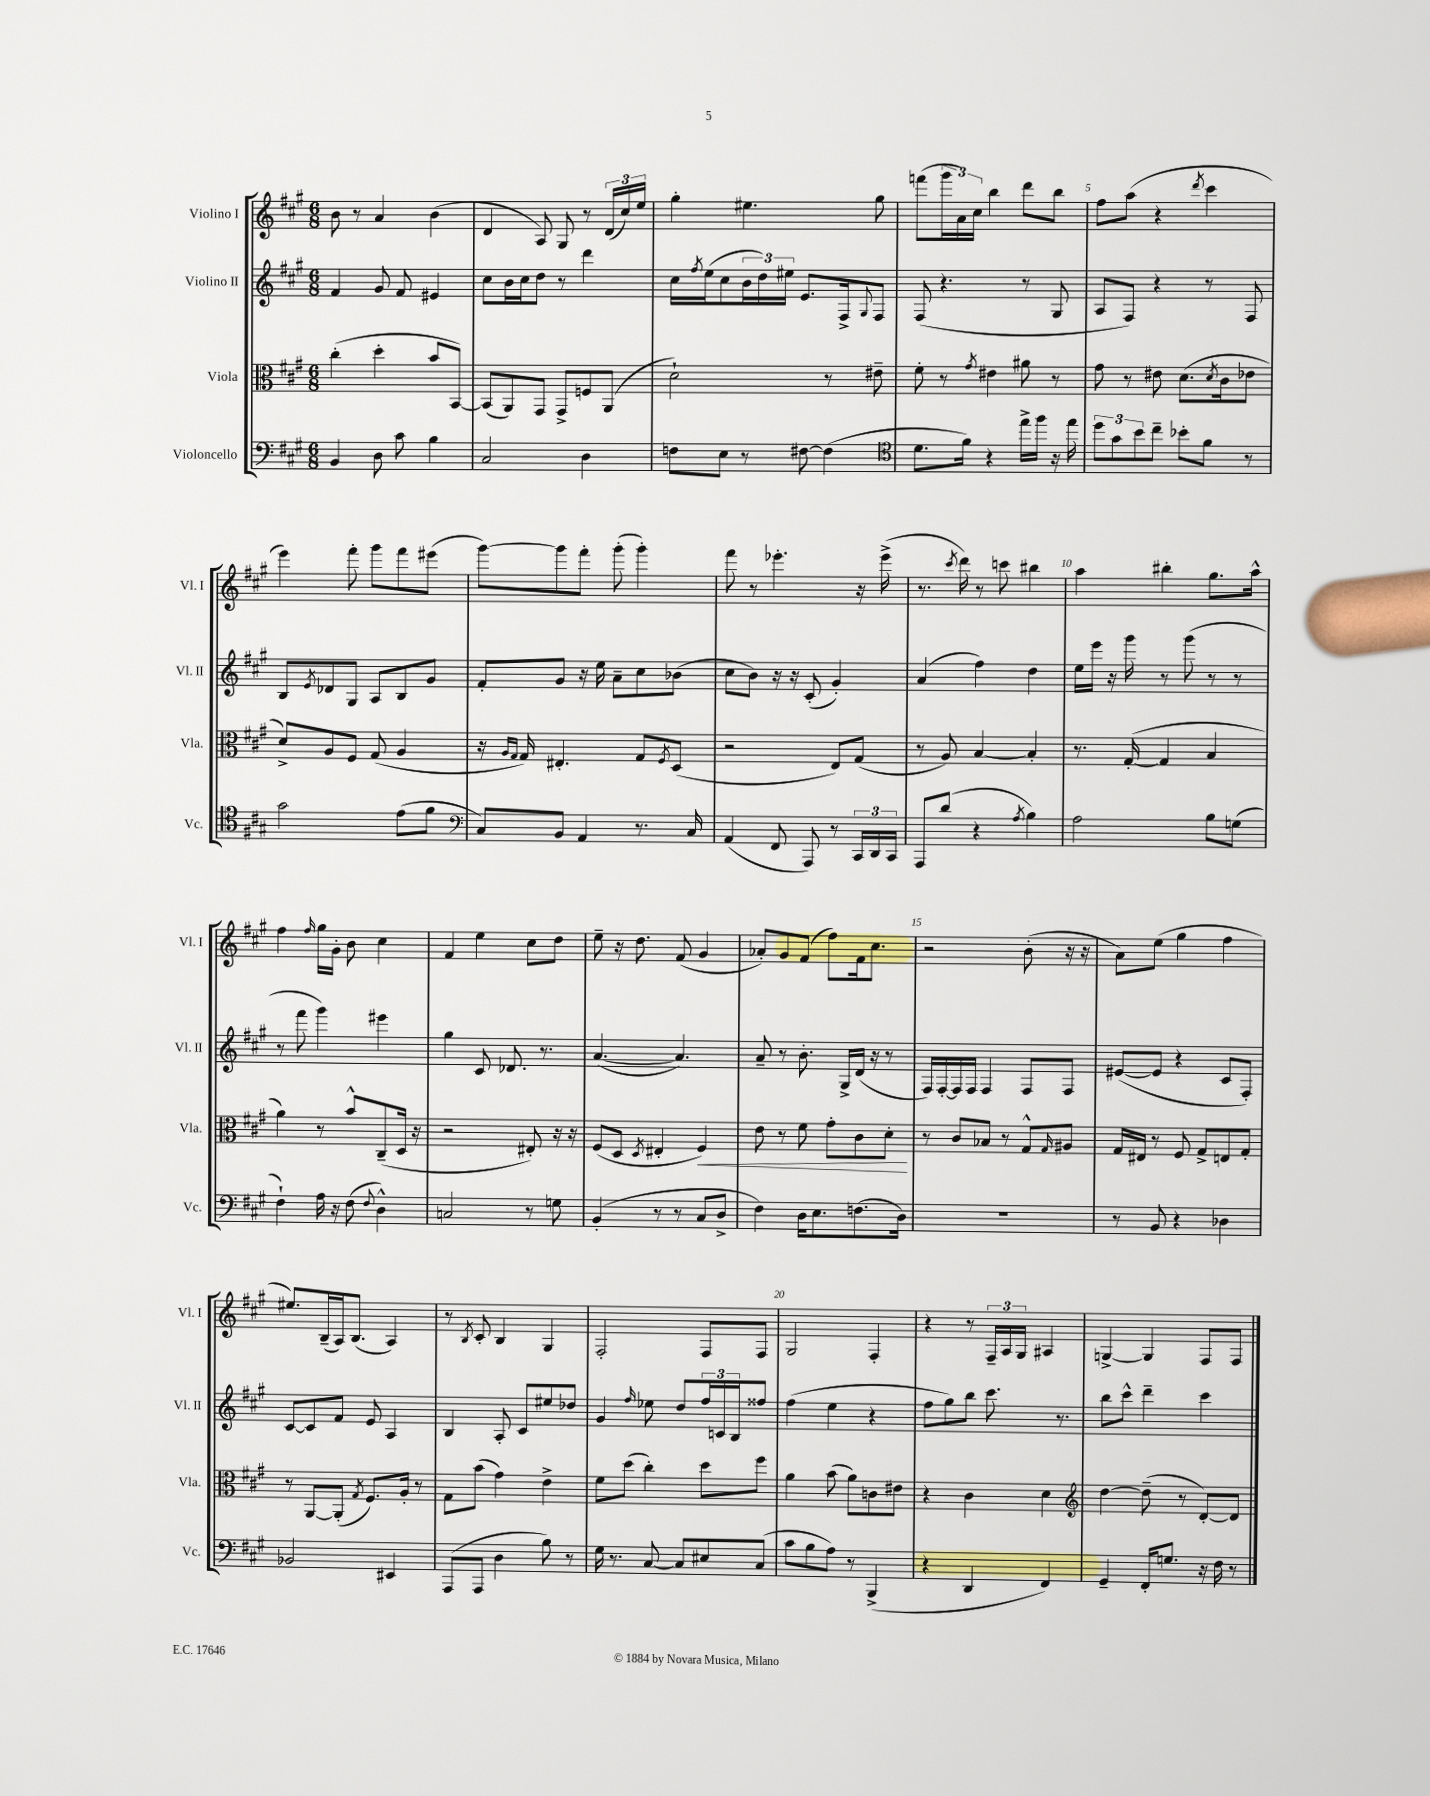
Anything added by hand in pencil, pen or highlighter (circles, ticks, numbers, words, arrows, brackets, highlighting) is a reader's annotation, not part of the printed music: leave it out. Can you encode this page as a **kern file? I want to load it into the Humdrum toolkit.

**kern	**kern	**dynam	**kern	**kern
*part4	*part3	*part3	*part2	*part1
*staff4	*staff3	*staff3	*staff2	*staff1
*I"Violoncello	*I"Viola	*	*I"Violino II	*I"Violino I
*I'Vc.	*I'Vla.	*	*I'Vl. II	*I'Vl. I
*clefF4	*clefC3	*	*clefG2	*clefG2
*k[f#c#g#]	*k[f#c#g#]	*	*k[f#c#g#]	*k[f#c#g#]
*M6/8	*M6/8	*	*M6/8	*M6/8
=1	=1	=1	=1	=1
4BB/	(4cc#'\	.	4f#/	8b\
.	.	.	.	8r
8D\	4dd'\	.	8g#/	4a/
8c#\	.	.	8f#/	.
4B\	8b/L	.	4e#X/	(4b\
.	[8BB/J)	.	.	.
=2	=2	=2	=2	=2
2C#/	(8BB/L]	.	8cc#\L	4d/
.	8AA/)	.	16b\L	.
.	.	.	16cc#\J	.
.	8GG#/J	.	8dd\J	8A/)
.	8GG#^/L	.	8r	8G#/
4D\	8Fn/	.	4ddd\	8r
.	(8AA/J	.	.	(24d/LL
.	.	.	.	24cc#/)
.	.	.	.	24ee/JJ
=3	=3	=3	=3	=3
8Fn\L	2d`\)	.	16cc#\LL	4gg#'\
.	.	.	8qff#/	.
.	.	.	(16ee\J	.
8E\J	.	.	8cc#\	.
8r	.	.	24b\L	4.ee#X\
.	.	.	24dd\)	.
.	.	.	24ee#X\JJ	.
[8F#X\	.	.	8.e/L	.
(4F#\]	8r	.	.	.
.	.	.	16F#^/k	.
.	.	.	8qqG#/	.
.	8e#X~\	.	8F#/J	8gg#\
=4	=4	=4	=4	=4
*clefC4	*	*	*	*
8.d\L	8f#'\	.	(8F#/	(8fffn\L
.	8r	.	4.r	24ggg#\L
.	.	.	.	24a\)
16f#\Jk)	.	.	.	.
.	.	.	.	24cc#\JJ
.	8qg#/	.	.	.
4r	4e#X\	.	.	4bb\
16ee^\LL	8a#X\	.	8r	8ddd\L
16ff#\JJ	.	.	.	.
16r	8r	.	8G#/	8bb\J
16ee\	.	.	.	.
=5	=5	=5	=5	=5
12dd\L	8g#\	.	8A/L	8ff#\L
12g#\	.	.	.	.
.	8r	.	8F#/J)	(8aa\J
12b\	.	.	.	.
8cc#~\J	8e#X\	.	4r	4r
8b-X'\L	(8.d\L	.	.	.
.	.	.	.	8qddd/
8f#\J	.	.	8r	4ccc#\
.	8qd/	.	.	.
.	16c#\k	.	.	.
8r	8e-X\J	.	8F#/	.
!!LO:LB:g=z
=6	=6	=6	=6	=6
2g#\	8d^/L)	.	8B/L	4eee\)
.	.	.	8qe/	.
.	8A/	.	8d-X/	.
.	8F#/J	.	8G#/J	8fff#'\
.	(8G#/	.	8A/L	8ggg#\L
(8e\L	4A/	.	8B/	8fff#\
8f#\J	.	.	8g#/J	(8eee#X\J
=7	=7	=7	=7	=7
*clefF4	*	*	*	*
8C#/L)	16r	.	8f#'/L	[8ggg#\L)
.	16qqA/LL	.	.	.
.	16qqG#/JJ	.	.	.
.	16G#/)	.	.	.
8BB/J	4.E#X'/	.	8g#/J	8ggg#\]
4AA/	.	.	16r	8fff#'\J
.	.	.	16ee\	.
.	.	.	8a~\L	(8ggg#'\
8.r	8G#/L	.	8cc#\	4ggg#'\)
.	8qF#/	.	.	.
.	(8D/J	.	(8b-X\J	.
16C#/	.	.	.	.
=8	=8	=8	=8	=8
(4AA/	2r	.	8cc#\L	8fff#\
.	.	.	8b\J)	8r
8FF#/	.	.	16r	4.eee-X'\
.	.	.	16r	.
8AAA/)	.	.	(8c#'/	.
8r	8E/L)	.	4g#'/)	.
24CC#/LL	(8G#/J	.	.	16r
24DD/	.	.	.	.
.	.	.	.	(16eee-^\
24CC#/JJ	.	.	.	.
=9	=9	=9	=9	=9
8AAA/L	8r	.	(4a/	8.r
(8d/J	8A/)	.	.	.
.	.	.	.	8qccc#/
.	.	.	.	16ddd\)
4r	[4B/	.	4ff#\)	8r
.	.	.	.	8cccn\
8qA/	.	.	.	.
4B\)	4B'/]	.	4dd\	4bb#X\
=10	=10	=10	=10	=10
2A\	8.r	.	16ee\LL	4aa\
.	.	.	16eee\JJ	.
.	.	.	16r	.
.	([16G#'/	.	16ggg#\	.
.	4G#/]	.	8r	4bb#X'\
.	.	.	(8ggg#\	.
8B\L	4B/	.	8r	8.gg#\L
(8Gn\J	.	.	8r	.
.	.	.	.	16aa^^\Jk
!!LO:LB:g=z
=11	=11	=11	=11	=11
4F#`\)	4a\)	.	8r	4ff#\
.	.	.	8fff#\	.
.	.	.	.	16qqff#/
16A\	8r	.	4ggg#\)	16gg#\LL
16r	.	.	.	16g#'\JJ
(8F#\	8b^^/L	.	.	8b\
8qqF#/	.	.	.	.
4D^^\)	(8C#~/	.	4eee#X\	4cc#\
.	16D/Jk	.	.	.
.	16r	.	.	.
=12	=12	=12	=12	=12
2Cn/	2r	.	4gg#\	4f#/
.	.	.	8c#/	4ee\
.	.	.	8.d-X/	.
8r	8E#X'/)	.	.	8cc#\L
.	.	.	8.r	.
8Gn\	16r	.	.	8dd\J
.	16r	.	.	.
=13	=13	=13	=13	=13
(4BB'/	(8F#/L	.	([4.a/	8ee~\
.	8D/J	.	.	16r
.	.	.	.	8.dd\
.	8qD/	.	.	.
8r	4E#X'/	.	.	.
8r	.	.	4.a/])	(8f#/
!	!	!LO:HP:b	!	!
8C#/L	4F#/)	<	.	4g#/
8D^/J	.	.	.	.
=14	=14	=14	=14	=14
4F#\)	8e\	.	8a~/	8a-X'/L)
.	8r	.	8r	8g#/
16D\KL	8f#\	.	8.b'\	(8f#/J
8.E\	.	.	.	.
.	8g#'\L	.	.	8ff#\L)
.	.	.	16G#^/LL	.
(8.Fn\	8c#\	.	(16d/JJ	16f#\k
.	.	.	16r	8.cc#\J
.	8d'\J	.	8r	.
16D\Jk)	.	.	.	.
.	.	[	.	.
=15	=15	=15	=15	=15
2.r	8r	.	16F#/LL)	2r
.	.	.	[16F#'/	.
.	8c#/L	.	16F#/]	.
.	.	.	16F#/JJ	.
.	8B-X/J	.	4F#/	.
.	8r	.	.	.
.	8G#^^/L	.	8F#/L	(8b'\
.	16qqG#/	.	.	.
.	8A#X/J	.	8F#/J	16r
.	.	.	.	16r
=16	=16	=16	=16	=16
8r	16G#/LL	.	([8e#X/L	8a\L)
.	16E#X/JJ	.	.	.
8BB/	8r	.	8e#/J]	(8ee\J
4r	8F#/	.	4r	4gg#\
.	8G#^/L	.	.	.
4D-X\	8En/	.	8c#/L	4ff#\
.	8G#'/J	.	8F#'/J)	.
!!LO:LB:g=z
=17	=17	=17	=17	=17
2BB-X/	8r	.	[8c#/L	8.ee#X/L)
.	[8AA/L	.	8c#/]	.
.	.	.	.	(16B~/L
.	(8AA'/J]	.	8f#/J	16A/J)
.	.	.	.	(8.B/J
.	8qG#/	.	.	.
.	8.F#/L)	.	8e/	.
4EE#X/	.	.	4A/	4A/)
.	16A'/Jk	.	.	.
.	8r	.	.	.
=18	=18	=18	=18	=18
(8AAA/L	8G#\L	.	4B/	8r
.	.	.	.	8qB/
8AAA/J	(8b\J	.	.	8c#'/
4D\	4g#\)	.	8A'/	4B/
.	.	.	8c#/L	.
8B\)	4e^\	.	8ee#X/	4G#/
8r	.	.	8dd-X/J	.
=19	=19	=19	=19	=19
16G#\	8f#\L	.	4g#/	2F#'/
8.r	.	.	.	.
.	(8dd\J	.	.	.
.	.	.	16qqff#/	.
[8C#/	4cc#'\)	.	8ee-X\	.
8C#/L]	.	.	8dd/L	.
8E#X/	8dd\L	.	24ff#/L	8F#/L
.	.	.	24cn/	.
.	.	.	24B/J	.
(8C#/J	8ff#\J	.	8ff##X/J	8F#/J
=20	=20	=20	=20	=20
8c#\L	4a\	.	(4ff#\	2G#/
8B\	.	.	.	.
8A\J)	(8b\	.	4ee\	.
8r	8a\L)	.	.	.
(4BBB^/	8cn\	.	4r	4F#'/
.	8e#X\J	.	.	.
=21	=21	=21	=21	=21
4r	4r	.	8ff#\L	4r
.	.	.	8gg#\)	.
4DD/	4c#\	.	8bb\J	8r
.	.	.	8.ccc#\	24F#~/LL
.	.	.	.	24A/
.	.	.	.	24G#/JJ
4FF#/)	4d\	.	.	4A#X/
.	.	.	8.r	.
=22	=22	=22	=22	=22
*	*clefG2	*	*	*
4GG#~/	[4dd\	.	8bb\L	[4Gn^/
.	.	.	8ccc#^^\J	.
16FF#'/KL	(8dd~\]	.	4ddd~\	4G/]
8.Gn/J	.	.	.	.
.	8r	.	.	.
16r	[8d'/L)	.	4ccc#\	8F#/L
16F#\	.	.	.	.
8r	8d/J]	.	.	8F#/J
==	==	==	==	==
*-	*-	*-	*-	*-
